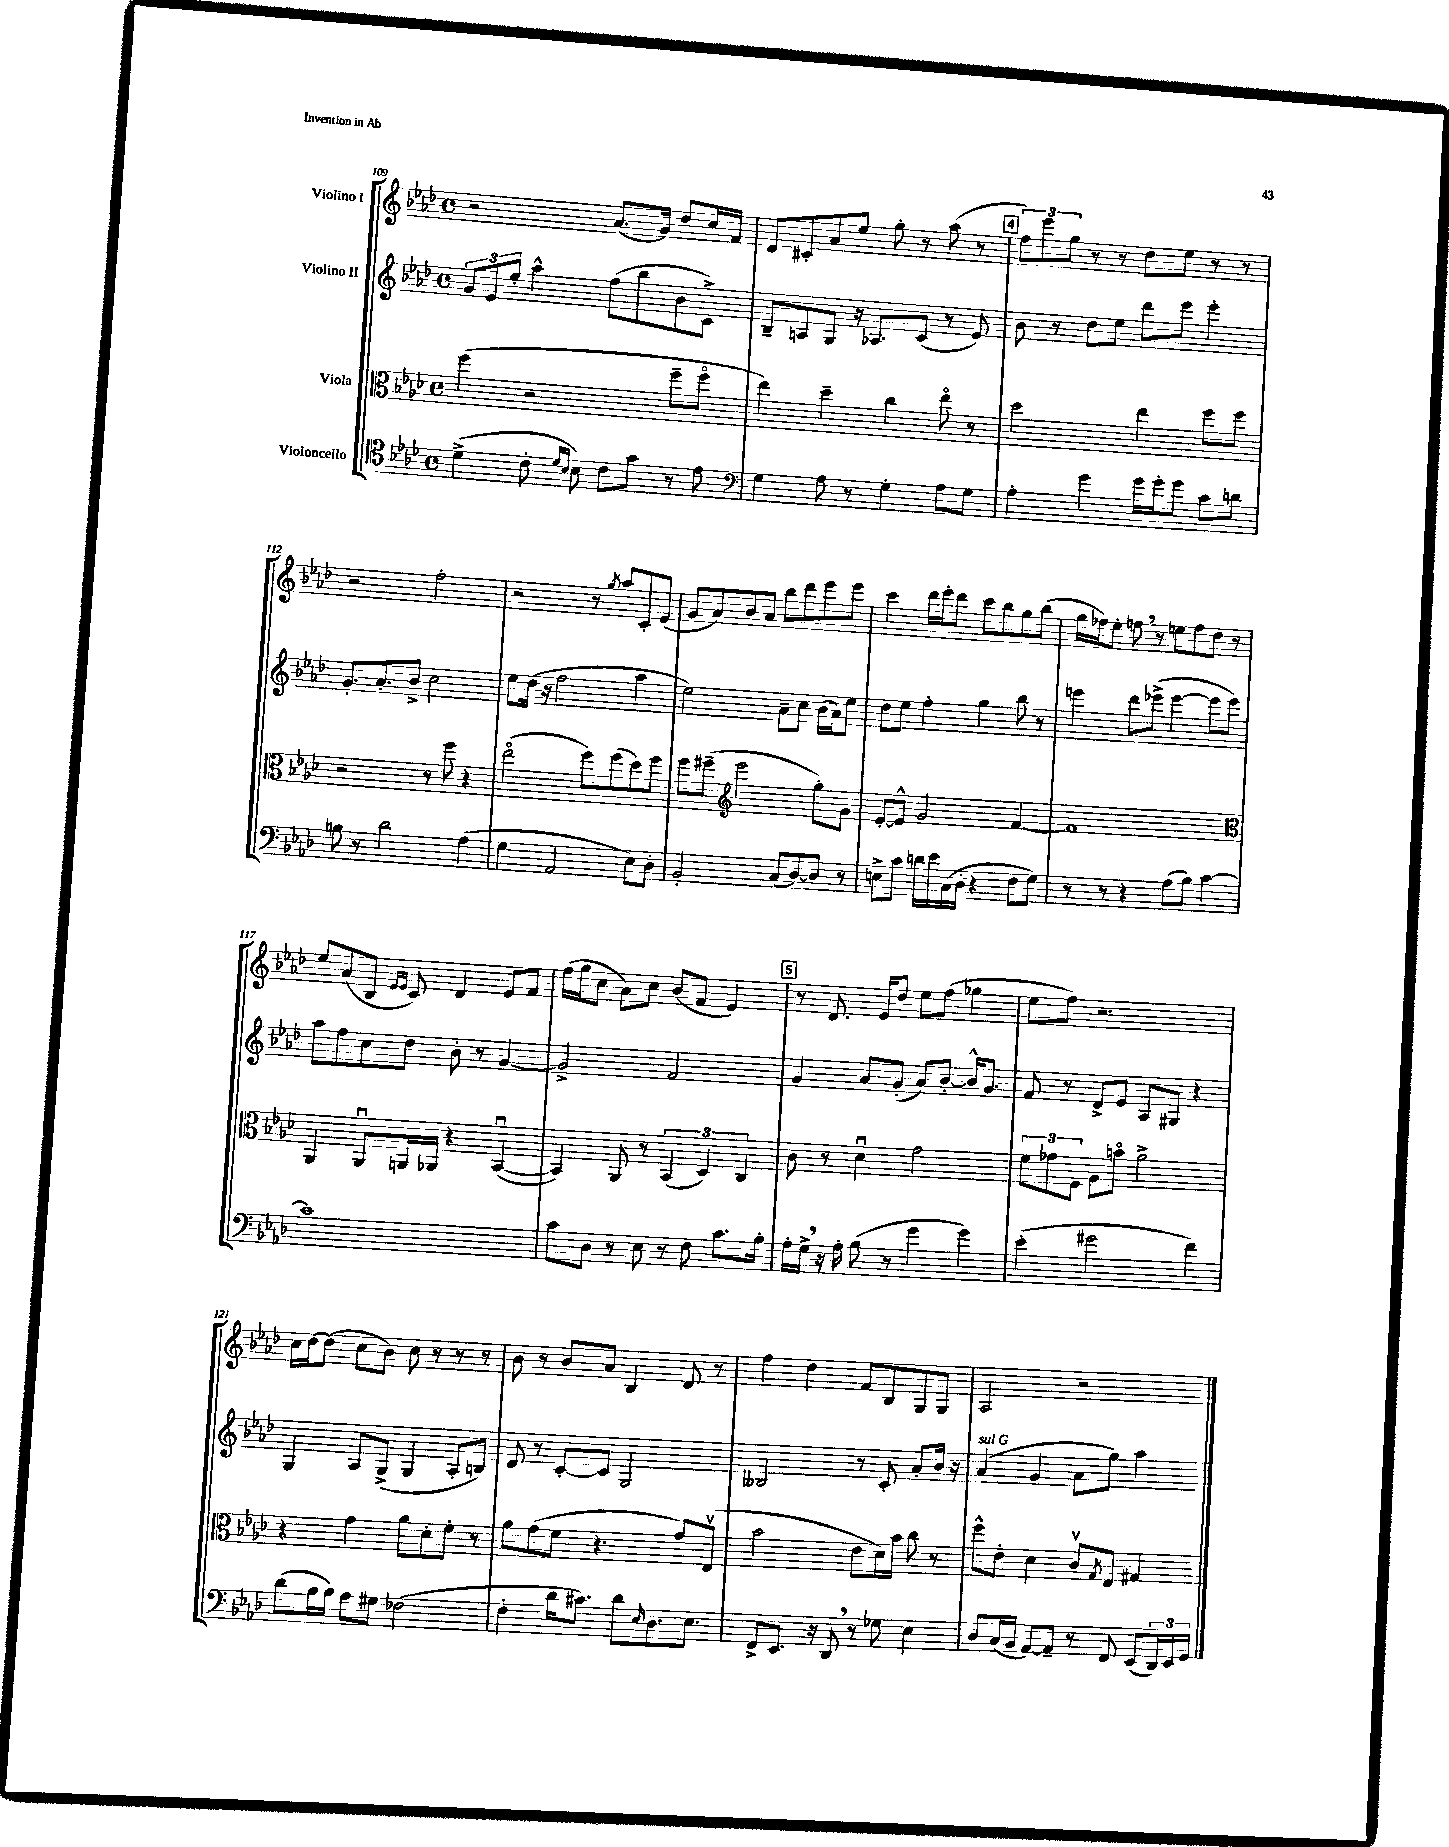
<<
\new StaffGroup <<
\new Staff = "s0" \with { instrumentName = "Violino I" } {
    \clef treble \key aes \major \defaultTimeSignature \time 4/4
    r2 aes'8.( g'16) des''8 c''16 f'16 |
    des'8 cis'8-. aes'8 ees''8 g''8-. r8 aes''8( r8 |
    \mark \markup { \box "4" } \tuplet 3/2 { f''8) ees'''8 g''8 } r8 r8 des''8 ees''8 r8 r8 |
    r2 f''2-. |
    r2 r8 \acciaccatura { g''8 } aes''8 c'8-. ees'8( |
    g'8 aes'8) bes'8 aes'8 bes''8 des'''8 ees'''8 ees'''8 |
    c'''4 des'''16 ees'''16-. des'''8 c'''8 bes''8 g''8 bes''8( |
    g''16 fes''16) ees''8-. f''8 \breathe r8 e''8 f''8 des''8 r8 |
    ees''8 aes'8( bes8 \grace { ees'16 ees'16 } c'8) des'4 ees'8 f'8 |
    f''16( g''16 c''8 aes'8) c''8 bes'8( f'8 ees'4) |
    \mark \markup { \box "5" } r8 des'8. ees'16 des''8 ees''8 f''8( ges''4 |
    ees''8 f''8) r2. |
    c''16 des''16~ des''8( c''8 bes'8) c''8 r8 r8 r8 |
    bes'8 r8 bes'8 aes'8 bes4 des'8 r8 |
    f''4 des''4 f'8 bes8 g8 g8 |
    aes2 r2 \bar "|." |
}
\new Staff = "s1" \with { instrumentName = "Violino II" } {
    \clef treble \key aes \major \defaultTimeSignature \time 4/4
    \tuplet 3/2 { g'8 ees'8 ees''8-. } aes''4-^ f''8( bes''8 bes'8 c'8->) |
    bes8-- a8 g8 r16 aes8. c'8( r8 ees'8) |
    \mark \markup { \box "4" } bes'8 r8 des''8 ees''8 des'''8 ees'''8 ees'''4-. |
    g'8.-. aes'8.-. bes'8-> c''2 |
    ees''8 des''16( r16 f''2 aes''4 |
    ees''2) aes'8-- c''8 bes'16( aes'16) ees''8 |
    des''8 ees''8 f''4-. g''4 bes''8 r8 |
    e'''4 des'''8 ees'''8->( ees'''4~ ees'''8 ees'''8) |
    aes''8 f''8 c''8 des''8 bes'8-. r8 g'4~ |
    g'2-> f'2 |
    \mark \markup { \box "5" } g'4 aes'8 g'8-.( aes'8) bes'8~-. bes'16-^ g'8. |
    f'8 r8 des'8-> ees'8 aes8 gis8 r4 |
    g4 aes8 g8->( g4 aes8-. b8) |
    des'8 r8 c'8~-. c'8 g2 |
    beses2 r8 c'8-. aes'8-. bes'16 r16 |
    aes'4^\markup { \italic "sul G" }( g'4 aes'8 g''8) aes''4 \bar "|." |
}
\new Staff = "s2" \with { instrumentName = "Viola" } {
    \clef alto \key aes \major \defaultTimeSignature \time 4/4
    f''4( r2 f''8-- f''8\flageolet |
    ees''4) des''4-- c''4 ees''8\flageolet r8 |
    \mark \markup { \box "4" } des''2 ees''4 f''8 f''8 |
    r2 r8 f''8 r4 |
    ees''2\flageolet( f''8) f''8( des''8) f''8 |
    f''8 fis''8--( \clef treble ees'''2 g''8-.) g'8 |
    ees'8~-. ees'8-^ g'2 f'4~ |
    f'1 |
    \clef alto aes,4 aes,8\downbow a,16 aes,16 r4 bes,4~\downbow( |
    bes,4) aes,8 r8 \tuplet 3/2 { bes,4( des4) c4 } |
    \mark \markup { \box "5" } c'8 r8 des'4\downbow g'2 |
    \tuplet 3/2 { f'8 ges'8 f8 } aes8 b'8\flageolet aes'2-> |
    r4 g'4 aes'8 des'8-. f'8-. r8 |
    aes'8 g'8( f'8 r4. g'8) ees8\upbow( |
    bes'2 ees'8 des'16) bes'16 c''8 r8 |
    f''8-^ ees'8-. des'4 c'8\upbow \acciaccatura { g8 } ees8 gis4 \bar "|." |
}
\new Staff = "s3" \with { instrumentName = "Violoncello" } {
    \clef tenor \key aes \major \defaultTimeSignature \time 4/4
    des'4->( c'8-. \grace { des'16 bes16 } bes8) c'8 g'8 r8 ees'8 |
    \clef bass g4 aes8 r8 g4-. aes8 g8 |
    \mark \markup { \box "4" } aes4-. g'4 g'16 g'16-. g'8 c'8 d'8 |
    b8 r8 des'2 aes4( |
    g4 aes,2 ees8) des8-. |
    bes,2-. c8( des8~) des8 r8 |
    e8-> c'8 d'16 ees'16 c16( des16-. r4 f8 g8) |
    r8 r8 r4 aes8( bes8) c'4~ |
    c'1 |
    c'8 des8 r8 ees8 r8 f8 c'8. bes16-. |
    \mark \markup { \box "5" } aes16-. g16-> \breathe r16 aes16-. bes8( r8 g'4 g'4) |
    ees'4-.( gis'2 f'4) |
    des'8( bes16 bes16) aes8 gis8 fes2( |
    f4-. des'16 cis'8.) des'8 \grace { ees16 } des8. ees8. |
    f,8-> ees,8. r16 des,8 \breathe r8 ges8 ees4 |
    des8 c16( bes,16 aes,8~) aes,8-- r8 f,8 ees,8( \tuplet 3/2 { des,16) ees,16 g,16 } \bar "|." |
}
>>
>>
\layout { \context { \Score currentBarNumber = #109 } }
